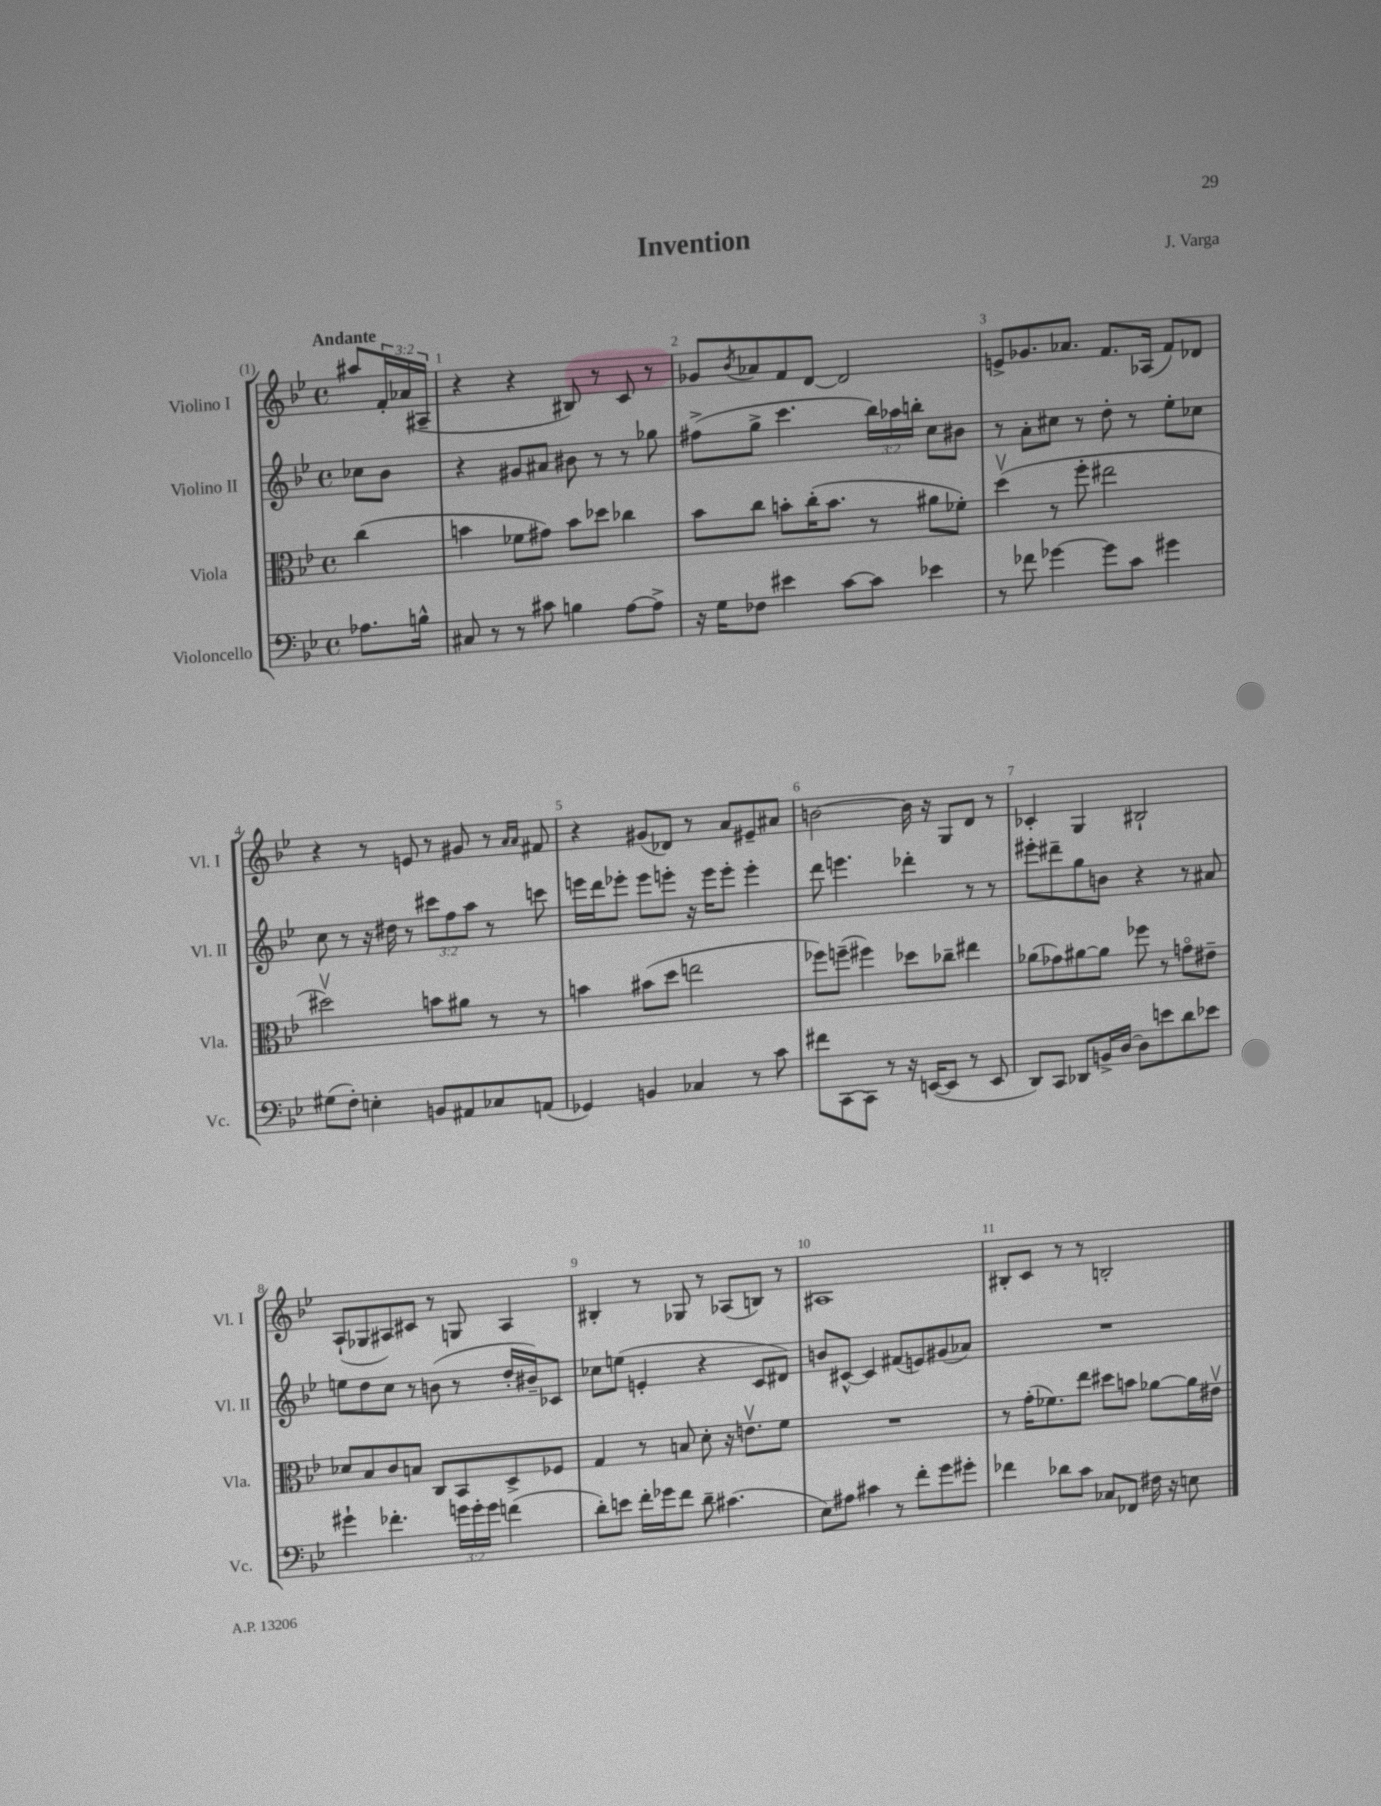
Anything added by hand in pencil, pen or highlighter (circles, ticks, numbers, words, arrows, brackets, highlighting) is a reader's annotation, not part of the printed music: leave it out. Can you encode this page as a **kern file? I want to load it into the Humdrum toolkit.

**kern	**kern	**kern	**kern
*part4	*part3	*part2	*part1
*staff4	*staff3	*staff2	*staff1
*I"Violoncello	*I"Viola	*I"Violino II	*I"Violino I
*I'Vc.	*I'Vla.	*I'Vl. II	*I'Vl. I
*clefF4	*clefC3	*clefG2	*clefG2
*k[b-e-]	*k[b-e-]	*k[b-e-]	*k[b-e-]
*M4/4	*M4/4	*M4/4	*M4/4
*met(c)	*met(c)	*met(c)	*met(c)
=	=	=	=
!	!	!	!LO:TX:a:B:t=Andante
8.A-X\L	(4cc\	8cc-X\L	8aa#X/L
.	.	8b-\J	24f'/L
.	.	.	(24a-X/
16Bn^^\Jk	.	.	.
.	.	.	24A#X~/JJ
=1	=1	=1	=1
8C#X/	4bn\	4r	4r
8r	.	.	.
8r	8f-X\L	8g#X/L	4r
8c#X\	8g#X\J)	8a#X/J	.
4Bn\	8b\L	8b#X\	8B#X/)
.	8dd-X\J	8r	8r
[8A\L	4cc-X\	8r	8c/
8A^\J]	.	8gg-X\	8r
=2	=2	=2	=2
16r	8b-\L	(8ff#X^\L	8g-X/L
16G\KL	.	.	.
.	.	.	8qb-/
8F-X\J	8cc\J	8gg^\J	8a-X/
4e#X\	8bn'\L	4.ccc\	8f/
.	(16cc'\K	.	[8d/J
.	8.b\J	.	.
[8c\L	.	.	2d/]
8c\J]	8r	24bb-\LL)	.
.	.	24aa-X\	.
.	.	24bbn'\JJ	.
4e-X\	8a#X\L	8cc\L	.
.	8f-X'\J)	8b#X\J	.
=3	=3	=3	=3
8r	(4ddv\	8r	8en^/L
8f-X\	.	8a'\L	8.g-X/
[4g-X\	8r	8cc#X\J	.
.	.	.	8.a-X/J
.	8ff'\	8r	.
8g-\L]	2ee#X\	8dd'\	8.f/L
8c\J	.	8r	.
.	.	.	(16A-X/Jk
4g#X\	.	8ee-'\L	8f/L)
.	.	8cc-X\J	8d-X/J
!!LO:LB:g=z
=4	=4	=4	=4
(8G#X\L	2dd#Xv\)	8cc\	4r
8F'\J)	.	8r	.
4En'\	.	16r	8r
.	.	16dd#X\	.
.	.	8r	8en/
8BBn/L	8bn\L	12ccc#X\L	8r
.	.	12ff\	.
8AA#X/	8a#X\J	.	8g#X/
.	.	12aa\J	.
8C-X/	8r	8r	8r
.	.	.	16qqa/LL
.	.	.	16qqa/JJ
(8AAn/J	8r	8cccn\	8f#X/
=5	=5	=5	=5
4GG-X/)	4bn\	16eeen\LL	4r
.	.	16ddd\J	.
.	.	8eee-X'\J	.
4BBn/	(8b#X\L	8eee-\L	(8g#X/L
.	8dd\J	8eeen'\J	8d-X/J)
4C-X/	2een\	16r	8r
.	.	16eee\KL	.
.	.	8eee'\J	8a/L
8r	.	4eee'\	8e#X~/
8c\	.	.	8a#X/J
=6	=6	=6	=6
8f#X\L	8ff-X\L)	8ddd\	[2bn\
[8CC\	(8ffn~\J	4.eeen\	.
8CC\J]	4ff#X\)	.	.
8r	.	.	.
16r	8dd-X\L	4ddd-X'\	16b\]
([16EEn/KL	.	.	16r
8EE/J]	8cc-X~\J	.	8G/L
8r	4ee#X\	8r	8d/J
8EE/	.	8r	8r
=7	=7	=7	=7
8DD/L)	(8a-X\L	8eee#X'\L	4c-X'/
8CC/J	8g-X\)	8ddd#X~\	.
8DD-X/L	[8a#X\	8gg\	4G/
16BBn^/L	8a#\J]	8bn\J	.
[16D/JJ	.	.	.
8D\L]	8ff-X\	4r	2B#X`/
8en\	8r	.	.
8d\	8gn\L	8r	.
8e-X\J	8e#X~\J	8a#X/	.
!!LO:LB:g=z
=8	=8	=8	=8
4g#X`\	8d-X/L	8een\L	(8A`/L
.	8B-/	8dd\	8G-X/
4.f-X'\	8c/	8cc\J	8A#X/)
.	8Bn/J	8r	8c#X/J
.	8C/L	(8bn\	8r
24gn\LL	8BB-/	8r	8Gn/
24g'\	.	.	.
24g\JJ	.	.	.
(4fn\	8D^/	16dd'/LL	4A#/
.	.	16b#X~/J)	.
.	8F-X/J	8c-X/J	.
=9	=9	=9	=9
8d'\L)	4G/	8cc-X\L	4B#X'/
8en\J	.	(8een\J	.
16f'\LL	8r	4en'/	8r
16g-X\J	.	.	.
8f\J	8Bn/	.	8G-X/
8d~\	8d'\	4r	8r
(4.c#X\	16r	.	(8A-X/L
.	8.env\L	.	.
.	.	8c/L	8Bn/J)
.	8f\J	8d#X/J)	8r
=10	=10	=10	=10
8E-\L)	1r	8bn/L	1A#X
8A#X\J	.	[8c#X^^/J	.
4c#X\	.	4c#/]	.
8r	.	(8f#X/L	.
8f'\L	.	8en/)	.
8g\	.	(8g#X/	.
8g#X'\J	.	8a-X/J)	.
=11	=11	=11	=11
4f-X\	8r	1r	8B#X'/L
.	(16g'\KL	.	8c/J
.	8.f-X\)	.	.
8d-X\L	.	.	8r
8c\J	8ee-\J	.	8r
8C-X/L	8dd#X\L	.	2Bn'/
8FF-X/J	8bn\J	.	.
16F#X\	[8a-X\L	.	.
16r	.	.	.
8En\	16a-\L]	.	.
.	16e#Xv\JJ	.	.
==	==	==	==
*-	*-	*-	*-
